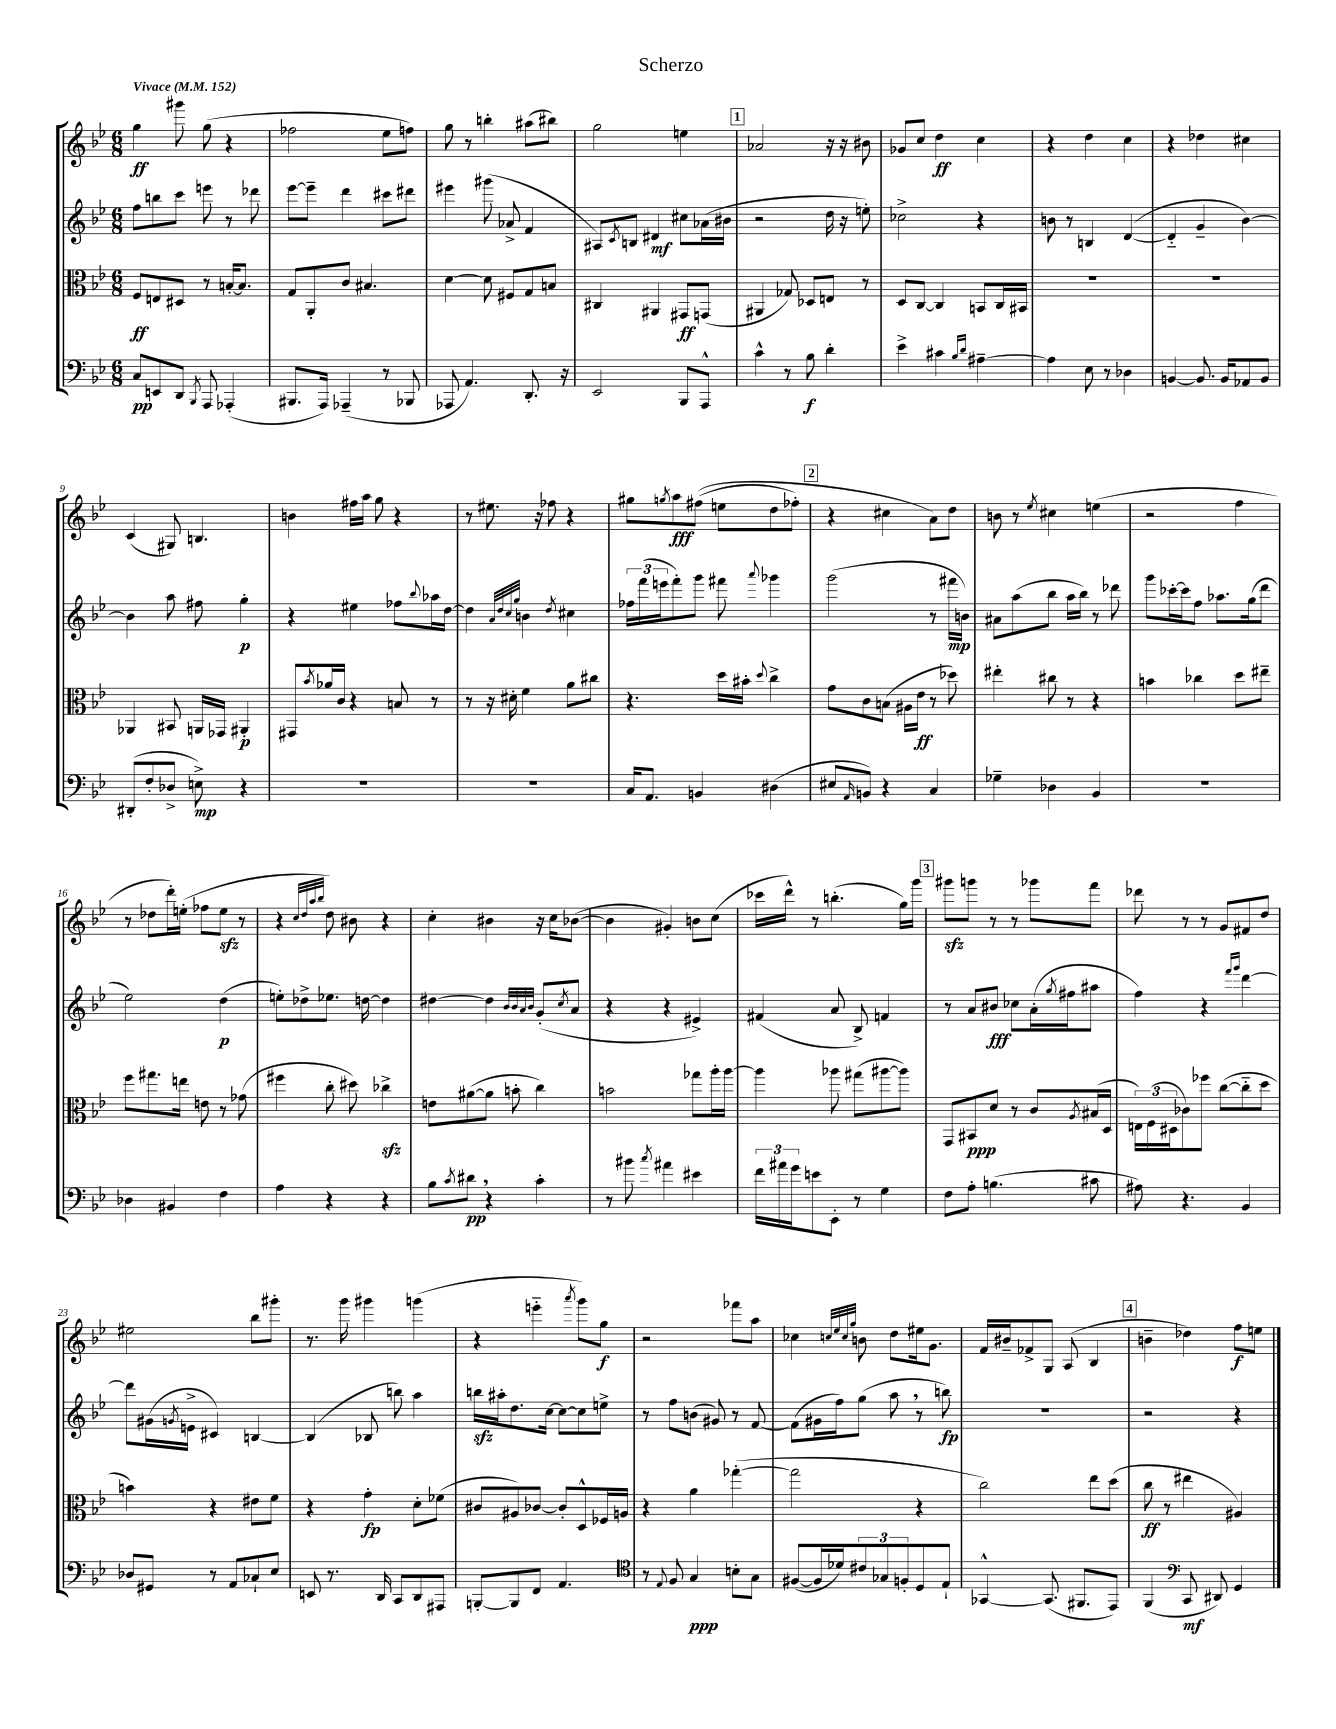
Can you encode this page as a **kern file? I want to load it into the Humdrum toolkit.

**kern	**dynam	**kern	**dynam	**kern	**dynam	**kern	**dynam
*part4	*part4	*part3	*part3	*part2	*part2	*part1	*part1
*staff4	*staff4	*staff3	*staff3	*staff2	*staff2	*staff1	*staff1
*clefF4	*	*clefC3	*	*clefG2	*	*clefG2	*
*k[b-e-]	*	*k[b-e-]	*	*k[b-e-]	*	*k[b-e-]	*
*M6/8	*	*M6/8	*	*M6/8	*	*M6/8	*
*MM152	*	*MM152	*	*MM152	*	*MM152	*
=1	=1	=1	=1	=1	=1	=1	=1
!	!	!	!	!	!	!LO:TX:a:B:t=Vivace	!
8C/L	pp	8F/L	ff	8ff\L	.	4gg\	ff
8EEn/	.	8En/	.	8bbn\	.	.	.
8DD/J	.	8D#X/J	.	8ccc\J	.	8ggg#X\	.
8qBBB-/	.	.	.	.	.	.	.
8AAA/	.	8r	.	8eeen\	.	(8gg\	.
(4AAA-X'/	.	[16Bn'/KL	.	8r	.	4r	.
.	.	8.B/J]	.	.	.	.	.
.	.	.	.	8ddd-X\	.	.	.
=2	=2	=2	=2	=2	=2	=2	=2
8.BBB#X/L	.	8G/L	.	[8eee-\L	.	2ff-X\	.
.	.	8AA'/	.	8eee-~\J]	.	.	.
16AAA/Jk)	.	.	.	.	.	.	.
(4AAA-X~/	.	8c/J	.	4ddd\	.	.	.
.	.	4.B#X/	.	.	.	.	.
8r	.	.	.	8ccc#X\L	.	8ee-\L	.
8BBB-X/	.	.	.	8ddd#X\J	.	8ffn\J)	.
=3	=3	=3	=3	=3	=3	=3	=3
8AAA-X/	.	[4d\	.	4eee#X\	.	8gg\	.
4.AA/)	.	.	.	.	.	8r	.
.	.	8d\]	.	(8ggg#X\	.	4bbn'\	.
.	.	8F#X/L	.	8a-X^/	.	.	.
8.DD'/	.	8G/	.	4f/	.	(8aa#X\L	.
.	.	8Bn/J	.	.	.	8bb#X\J)	.
16r	.	.	.	.	.	.	.
=4	=4	=4	=4	=4	=4	=4	=4
2EE-/	.	4C#X/	.	8A#X/L)	.	2gg\	.
.	.	.	.	8qc/	.	.	.
.	.	.	.	8Bn/J	.	.	.
.	.	4AA#X/	.	4d#X/	mf	.	.
8BBB-/L	.	8GG#X/L	ff	8cc#X\L	.	4een\	.
8AAA^^/J	.	(8GGn/J	.	(16a-X\L	.	.	.
.	.	.	.	16b#X\JJ	.	.	.
!!LO:REH:place=s1:t=1
=5	=5	=5	=5	=5	=5	=5	=5
4c^^\	.	4AA#X/	.	2r	.	2a-X/	.
8r	.	8G-X/)	.	.	.	.	.
8B-\	f	8D-X/L	.	.	.	.	.
4d'\	.	8En/J	.	16dd\	.	16r	.
.	.	.	.	16r	.	16r	.
.	.	8r	.	8een'\)	.	8b#X\	.
=6	=6	=6	=6	=6	=6	=6	=6
4e-^\	.	8D/L	.	2cc-X^\	.	8g-X/L	.
.	.	[8C/J	.	.	.	8cc/J	.
4c#X\	.	4C/]	.	.	.	4dd\	ff
16qqB-/LL	.	.	.	.	.	.	.
16qqd/JJ	.	.	.	.	.	.	.
[4A#X~\	.	8BBn/L	.	4r	.	4cc\	.
.	.	16C/L	.	.	.	.	.
.	.	16BB#X/JJ	.	.	.	.	.
=7	=7	=7	=7	=7	=7	=7	=7
4A#\]	.	2.r	.	8bn\	.	4r	.
.	.	.	.	8r	.	.	.
8E-\	.	.	.	4Bn/	.	4dd\	.
8r	.	.	.	.	.	.	.
4D-X\	.	.	.	([4d/	.	4cc\	.
=8	=8	=8	=8	=8	=8	=8	=8
[4BBn/	.	2.r	.	4d/]	.	4r	.
8.BB/]	.	.	.	4g~/	.	4dd-X\	.
16BB/KL	.	.	.	.	.	.	.
8AA-X/	.	.	.	[4b-\)	.	4cc#X\	.
8BB/J	.	.	.	.	.	.	.
!!LO:LB:g=z
=9	=9	=9	=9	=9	=9	=9	=9
(8DD#X'/L	.	4AA-X/	.	4b-\]	.	(4c/	.
8F'/	.	.	.	.	.	.	.
8D-X^/J	.	8BB#X/	.	8aa\	.	8G#X/)	.
8En^\)	mp	16AAn/LL	.	8ff#X\	.	4.Bn/	.
.	.	16GG-X/JJ	.	.	.	.	.
4r	.	4AA#X'/	p	4gg'\	p	.	.
=10	=10	=10	=10	=10	=10	=10	=10
2.r	.	8GG#X/L	.	4r	.	4bn\	.
.	.	8qb-/	.	.	.	.	.
.	.	16a-X/L	.	.	.	.	.
.	.	16c/JJ	.	.	.	.	.
.	.	4r	.	4ee#X\	.	16ff#X\LL	.
.	.	.	.	.	.	16aa\JJ	.
.	.	.	.	.	.	8gg\	.
.	.	8Bn/	.	8ff-X\L	.	4r	.
.	.	.	.	8qqbb-/	.	.	.
.	.	8r	.	16aa-X\L	.	.	.
.	.	.	.	[16dd\JJ	.	.	.
=11	=11	=11	=11	=11	=11	=11	=11
2.r	.	8r	.	4dd\]	.	8r	.
.	.	16r	.	.	.	8.ee#X\	.
.	.	16d#X'\	.	.	.	.	.
.	.	.	.	32qqa/LLL	.	.	.
.	.	.	.	32qqdd/	.	.	.
.	.	.	.	32qqcc/	.	.	.
.	.	.	.	32qqgg/JJJ	.	.	.
.	.	4f\	.	4bn\	.	.	.
.	.	.	.	.	.	16r	.
.	.	.	.	.	.	8ff-X\	.
.	.	.	.	8qdd/	.	.	.
.	.	8a\L	.	4cc#X\	.	4r	.
.	.	8cc#X\J	.	.	.	.	.
=12	=12	=12	=12	=12	=12	=12	=12
16C/KL	.	4.r	.	24ff-X\LL	.	8gg#X\L	.
.	.	.	.	(24fff\	.	.	.
8.AA/J	.	.	.	.	.	.	.
.	.	.	.	24eeen\J	.	.	.
.	.	.	.	.	.	8qggn/	.
.	.	.	.	8fff'\)	.	8aa\	fff
4BBn/	.	.	.	8ggg\J	.	((8ff#X\J	.
.	.	16dd\LL	.	8fff#X\	.	8een\L	.
.	.	16b#X'\JJ	.	.	.	.	.
.	.	8qqdd/	.	8qqaaa/	.	.	.
(4D#X\	.	4cc^\	.	4ggg-X\	.	8dd\	.
.	.	.	.	.	.	8ff-X'\J)	.
!!LO:REH:place=s1:t=2
=13	=13	=13	=13	=13	=13	=13	=13
8E#X/L	.	8g\L	.	(2ggg\	.	4r	.
16qqAA/	.	.	.	.	.	.	.
8BBn/J)	.	8c\	.	.	.	.	.
4r	.	(8Bn\J	.	.	.	4cc#X\	.
.	.	16A#X\LL	.	.	.	.	.
.	.	16e-\JJ	ff	.	.	.	.
4C/	.	8r	.	8r	.	8a\L)	.
.	.	8dd-X\)	.	16fff#X\LL	mp	8dd\J	.
.	.	.	.	16bn\JJ)	.	.	.
=14	=14	=14	=14	=14	=14	=14	=14
4G-X~\	.	4ee#X'\	.	8a#X\L	.	8bn\	.
.	.	.	.	(8aa\	.	8r	.
.	.	.	.	.	.	8qee-/	.
4D-X\	.	8cc#X\	.	8bb-\J	.	4cc#X\	.
.	.	8r	.	16aa\LL	.	.	.
.	.	.	.	16bb-\JJ)	.	.	.
4BB-/	.	4r	.	8r	.	(4een\	.
.	.	.	.	8ddd-X\	.	.	.
=15	=15	=15	=15	=15	=15	=15	=15
2.r	.	4bn\	.	8ggg\L	.	2r	.
.	.	.	.	[16ccc-X'\L	.	.	.
.	.	.	.	16ccc-\J]	.	.	.
.	.	4cc-X\	.	8ff\J	.	.	.
.	.	.	.	8.aa-X\L	.	.	.
.	.	8dd\L	.	.	.	4ff\	.
.	.	.	.	(16gg\k	.	.	.
.	.	8ee#X~\J	.	8ddd\J	.	.	.
!!LO:LB:g=z
=16	=16	=16	=16	=16	=16	=16	=16
4D-X\	.	8ff\L	.	2ee-\)	.	8r	.
.	.	8.gg#X\	.	.	.	8dd-X\L	.
4BB#X/	.	.	.	.	.	16ddd'\L)	.
.	.	16een\Jk	.	.	.	(16een'\JJ	.
.	.	8en\	.	.	.	8ff-X\L	.
4F\	.	8r	.	(4dd\	p	8eezz\J	.
.	.	(8g-X\	.	.	.	8r	.
=17	=17	=17	=17	=17	=17	=17	=17
4A\	.	4ff#X\	.	8een'\L)	.	4r	.
.	.	.	.	8dd-X^\	.	.	.
.	.	.	.	.	.	32qqcc/LLL	.
.	.	.	.	.	.	32qqdd/	.
.	.	.	.	.	.	32qqaa/	.
.	.	.	.	.	.	32qqbb-/JJJ	.
4r	.	8cc'\	.	8.ee-X\J	.	8dd\)	.
.	.	8dd#X\)	.	.	.	8b#X\	.
.	.	.	.	[16ddn\	.	.	.
4r	.	4cc-Xzz^\	.	4dd\]	.	4r	.
=18	=18	=18	=18	=18	=18	=18	=18
8B-\L	.	8en\L	.	[4dd#X\	.	4cc'\	.
8qc/	.	.	.	.	.	.	.
8d#X,\J	pp	([8a#X\	.	.	.	.	.
4r	.	8a#\J]	.	4dd#\]	.	4b#X\	.
.	.	8bn'\	.	.	.	.	.
.	.	.	.	32qqb-/LLL	.	.	.
.	.	.	.	32qqb-/	.	.	.
.	.	.	.	32qqa/	.	.	.
.	.	.	.	32qqb-/JJJ	.	.	.
4c'\	.	4cc\)	.	(8g'/L	.	16r	.
.	.	.	.	.	.	16cc\KL	.
.	.	.	.	8qcc/	.	.	.
.	.	.	.	8a/J	.	([8b-X\J	.
=19	=19	=19	=19	=19	=19	=19	=19
8r	.	2bn\	.	4r	.	4b-\]	.
8b#X\	.	.	.	.	.	.	.
8qcc/	.	.	.	.	.	.	.
4a#X\	.	.	.	4r	.	4g#X'/)	.
4e#X\	.	8gg-X\L	.	4e#X^/)	.	8bn\L	.
.	.	16aa'\L	.	.	.	(8cc\J	.
.	.	[16aa\JJ	.	.	.	.	.
=20	=20	=20	=20	=20	=20	=20	=20
24f\LL	.	4aa\]	.	(4f#X/	.	16ccc-X\LL	.
24a#X\	.	.	.	.	.	.	.
.	.	.	.	.	.	16ddd^^\JJ)	.
24g\J	.	.	.	.	.	.	.
8en\	.	.	.	.	.	8r	.
8EE-'\J	.	8aa-X\	.	8a/	.	(4.bbn'\	.
8r	.	(8gg#X\L	.	8B-^/)	.	.	.
4G\	.	[8aa#X\	.	4fn/	.	.	.
.	.	8aa#\J])	.	.	.	16gg\LL)	.
.	.	.	.	.	.	16ggg\JJ	.
!!LO:REH:place=s1:t=3
=21	=21	=21	=21	=21	=21	=21	=21
8F\L	.	8GG/L	.	8r	.	8ggg#Xzz\L	.
8A'\J	.	8BB#X/	ppp	8a/L	.	8gggn\J	.
(4.Bn\	.	8d/J	.	8b#X/J	fff	8r	.
.	.	8r	.	8cc-X\L	.	8r	.
.	.	8c/L	.	(16a'\L	.	8ggg-X\L	.
.	.	.	.	8qgg/	.	.	.
.	.	.	.	16ff#X\J	.	.	.
.	.	8qA/	.	.	.	.	.
8c#X\	.	(16B#X/L	.	8aa#X\J	.	8fff\J	.
.	.	16D/JJ	.	.	.	.	.
=22	=22	=22	=22	=22	=22	=22	=22
8A#X\)	.	24En\LL)	.	4ff\)	.	8ddd-X\	.
.	.	(24F\	.	.	.	.	.
.	.	24D#X\J	.	.	.	.	.
4.r	.	8c-X\)	.	.	.	8r	.
.	.	8ff-X\J	.	4r	.	8r	.
.	.	([8cc\L	.	.	.	8g/L	.
.	.	.	.	16qqfff/LL	.	.	.
.	.	.	.	16qqggg/JJ	.	.	.
4BB-/	.	8cc\]	.	[4ddd\	.	8f#X/	.
.	.	8dd\J	.	.	.	8dd/J	.
!!LO:LB:g=z
=23	=23	=23	=23	=23	=23	=23	=23
8D-X/L	.	4bn\)	.	8ddd\L]	.	2ee#X\	.
8GG#X/J	.	.	.	(16g#X\L	.	.	.
.	.	.	.	8qgn/	.	.	.
.	.	.	.	16en^\JJ	.	.	.
8r	.	4r	.	4c#X/)	.	.	.
8AA/L	.	.	.	.	.	.	.
8C-X`/	.	8e#X\L	.	[4Bn/	.	8bb-\L	.
8E-/J	.	8f\J	.	.	.	8ggg#X'\J	.
=24	=24	=24	=24	=24	=24	=24	=24
8EEn/	.	4r	.	(4B/]	.	8.r	.
8.r	.	.	.	.	.	.	.
.	.	.	.	.	.	16ggg\	.
.	.	4g'\	fp	8B-X/	.	4ggg#X\	.
16DD/	.	.	.	.	.	.	.
8CC/L	.	.	.	8bbn\)	.	.	.
8DD/	.	8d'\L	.	4aa\	.	(4gggn\	.
8AAA#X/J	.	(8f-X\J	.	.	.	.	.
=25	=25	=25	=25	=25	=25	=25	=25
[8BBBn'/L	.	8c#X/L	.	16bbnzz\LL	.	4r	.
.	.	.	.	16aa#X'\J	.	.	.
8BBB/]	.	8A#X/)	.	8.dd\	.	.	.
8FF/J	.	[8c-X/J	.	.	.	4eeen\	.
.	.	.	.	[16cc\Jk	.	.	.
4.AA/	.	8c-'/L]	.	8cc\L_	.	.	.
.	.	.	.	.	.	8qaaa/	.
.	.	8D^^/	.	8cc\]	.	8ggg\L)	.
.	.	16F-X/L	.	8een^\J	.	8gg\J	f
.	.	16An/JJ	.	.	.	.	.
=26	=26	=26	=26	=26	=26	=26	=26
*clefC4	*	*	*	*	*	*	*
8r	.	4r	.	8r	.	2r	.
8qqE-/	.	.	.	.	.	.	.
8F/	.	.	.	8ff\L	.	.	.
4G/	ppp	4a\	.	(8bn\J	.	.	.
.	.	.	.	8g#X/)	.	.	.
8Bn'\L	.	([4gg-X'\	.	8r	.	8fff-X\L	.
8G\J	.	.	.	[8f/	.	8aa\J	.
=27	=27	=27	=27	=27	=27	=27	=27
([8F#X/L	.	2gg-\]	.	(8f\L]	.	4cc-X\	.
16F#/L]	.	.	.	16g#X\L	.	.	.
16d-X/J)	.	.	.	16ff\J)	.	.	.
.	.	.	.	.	.	32qqccn/LLL	.
.	.	.	.	.	.	32qqee-/	.
.	.	.	.	.	.	32qqcc/	.
.	.	.	.	.	.	32qqgg/JJJ	.
12c#X/	.	.	.	(8gg\J	.	8bn\	.
12G-X/	.	.	.	.	.	.	.
.	.	.	.	8aa,\	.	8dd\L	.
12Fn'/	.	.	.	.	.	.	.
8D/	.	4r	.	8r	.	16ee#X\k	.
.	.	.	.	.	.	8.g\J	.
8E-`/J	.	.	.	8bbn\)	fp	.	.
=28	=28	=28	=28	=28	=28	=28	=28
[4GG-X^^/	.	2cc\)	.	2.r	.	16f/LL	.
.	.	.	.	.	.	16b#X~/J	.
.	.	.	.	.	.	8f-X^/	.
(8.GG-/]	.	.	.	.	.	8G/J	.
.	.	.	.	.	.	(8A/	.
8.FF#X/L	.	.	.	.	.	.	.
.	.	8ee-\L	.	.	.	4B-/	.
8EE-/J)	.	(8dd\J	.	.	.	.	.
!!LO:REH:place=s1:t=4
=29	=29	=29	=29	=29	=29	=29	=29
(4FF/	.	8cc\	ff	2r	.	4bn~\	.
.	.	8r	.	.	.	.	.
*clefF4	*	*	*	*	*	*	*
8CC/	mf	4ee#X\	.	.	.	4dd-X\)	.
8DD#X/)	.	.	.	.	.	.	.
4GG/	.	4A#X/)	.	4r	.	8ff\L	f
.	.	.	.	.	.	8een\J	.
==	==	==	==	==	==	==	==
*-	*-	*-	*-	*-	*-	*-	*-
